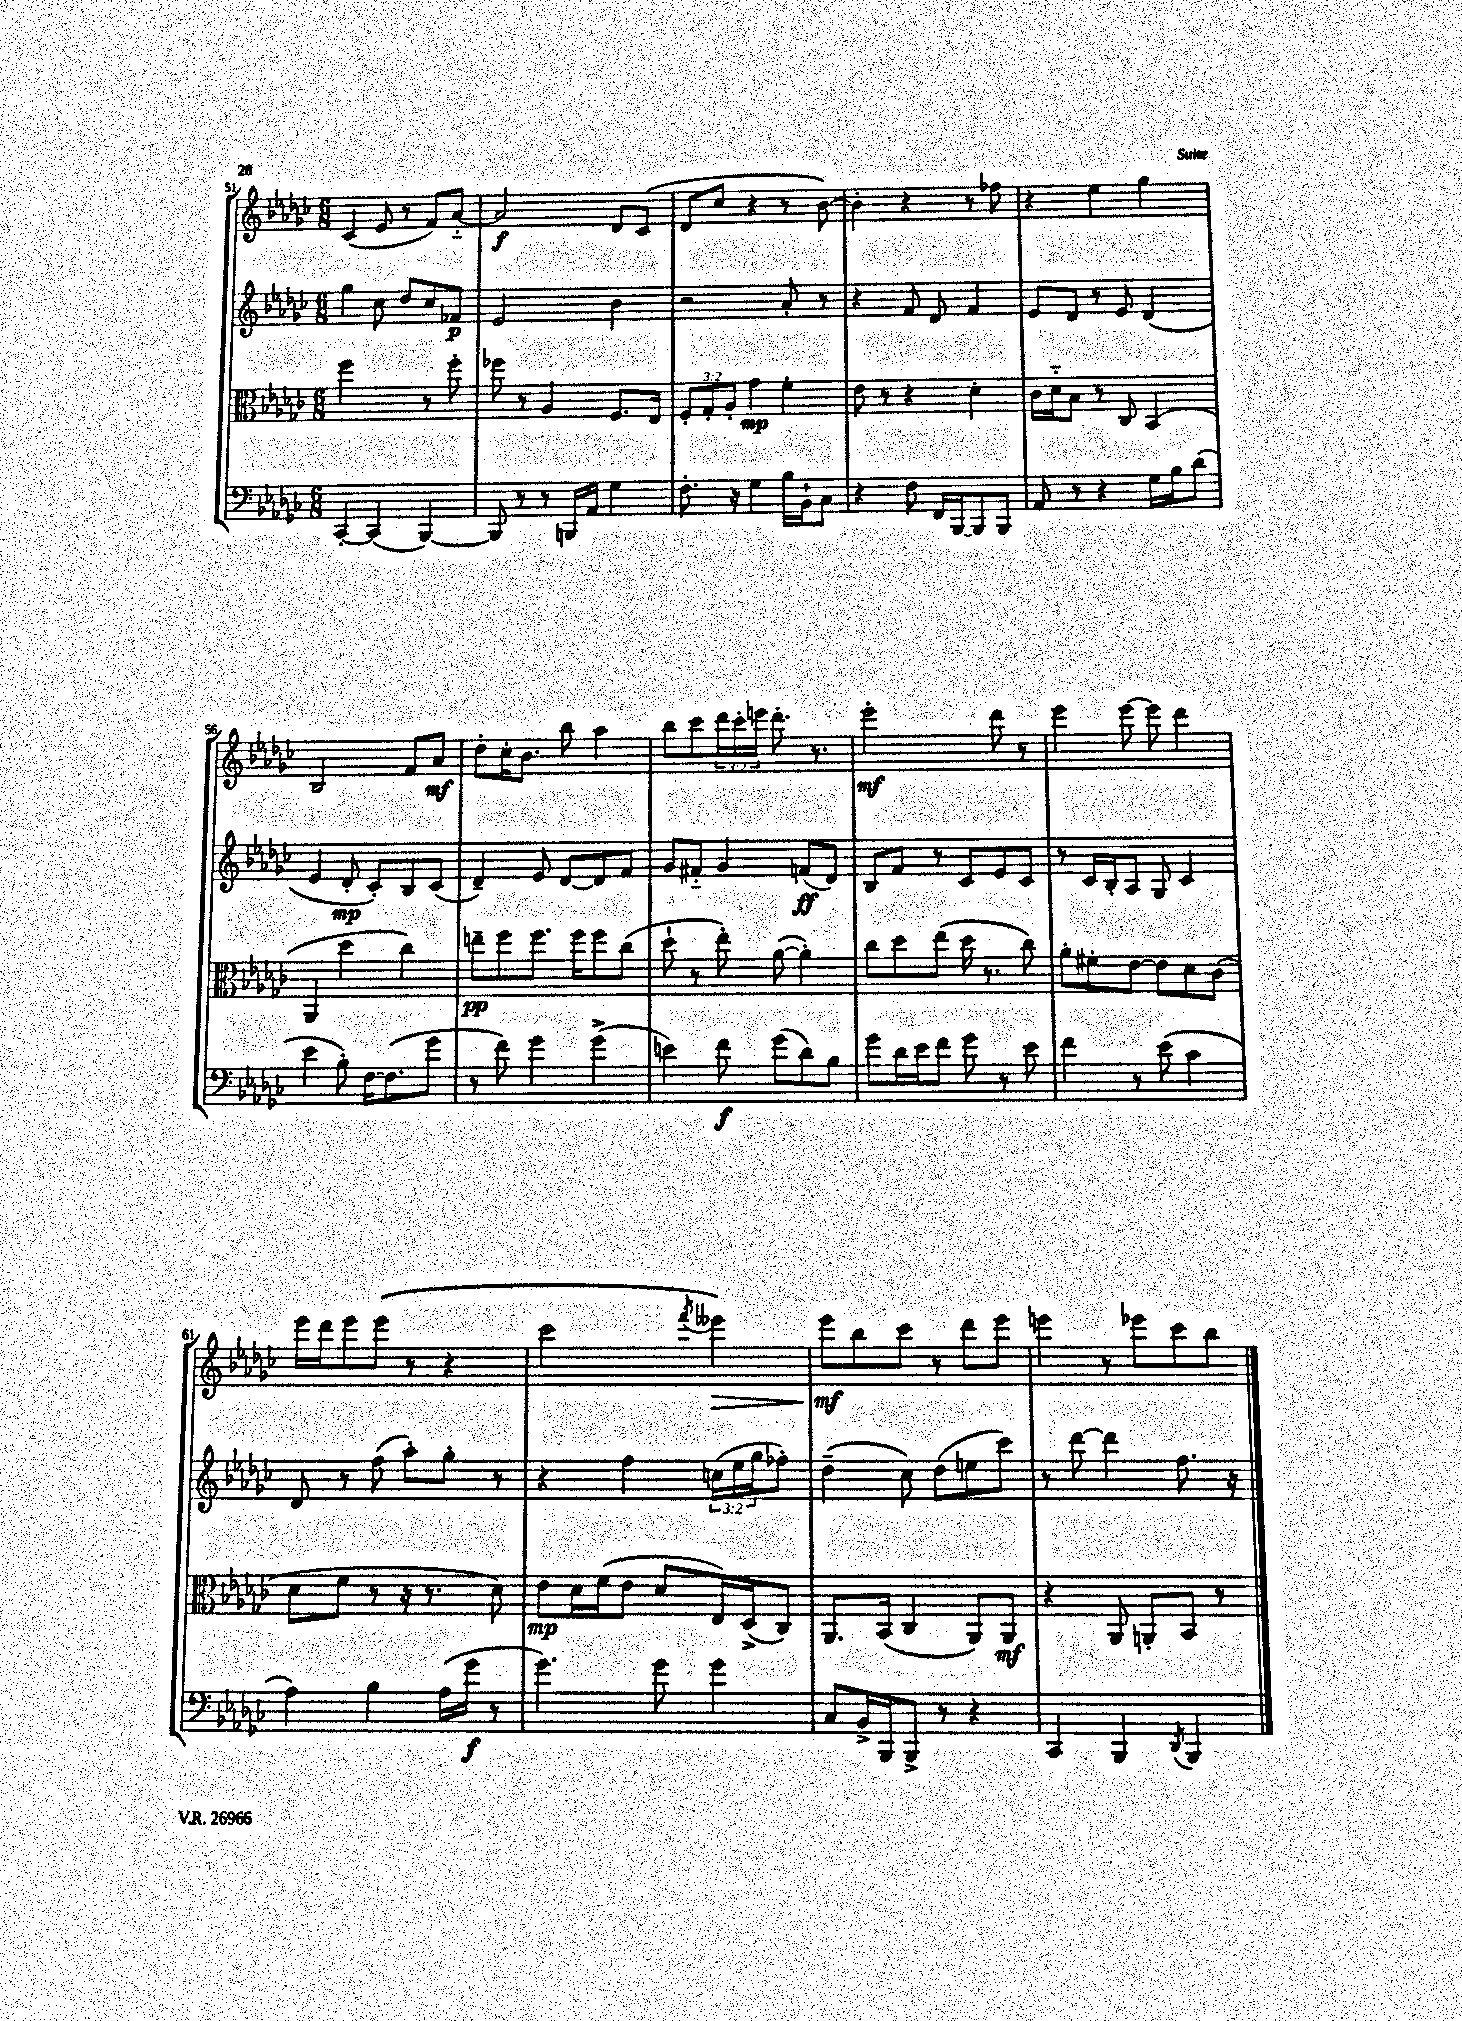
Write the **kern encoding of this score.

**kern	**dynam	**kern	**dynam	**kern	**dynam	**kern	**dynam
*part4	*part4	*part3	*part3	*part2	*part2	*part1	*part1
*staff4	*staff4	*staff3	*staff3	*staff2	*staff2	*staff1	*staff1
*clefF4	*	*clefC3	*	*clefG2	*	*clefG2	*
*k[b-e-a-d-g-c-]	*	*k[b-e-a-d-g-c-]	*	*k[b-e-a-d-g-c-]	*	*k[b-e-a-d-g-c-]	*
*M6/8	*	*M6/8	*	*M6/8	*	*M6/8	*
=51	=51	=51	=51	=51	=51	=51	=51
[4CC-'/	.	2ff\	.	4gg-\	.	(4c-/	.
(4CC-/]	.	.	.	8cc-\	.	8e-/	.
.	.	.	.	8dd-/L	.	8r	.
[4BBB-/)	.	8r	.	8cc-/	.	8f/L)	.
.	.	8ff'\	.	8f-X/J	p	[8a-/J	.
=52	=52	=52	=52	=52	=52	=52	=52
8BBB-/]	.	8ff-X\	.	2e-/	.	2a-/]	f
8r	.	8r	.	.	.	.	.
8r	.	4A-/	.	.	.	.	.
16BBBn/LL	.	.	.	.	.	.	.
16AA-/JJ	.	.	.	.	.	.	.
4G-\	.	8.F/L	.	4b-\	.	8d-/L	.
.	.	.	.	.	.	(8c-/J	.
.	.	16E-/Jk	.	.	.	.	.
=53	=53	=53	=53	=53	=53	=53	=53
8.F'\	.	12F'/L	.	2r	.	8d-/L	.
.	.	12G-'/	.	.	.	.	.
.	.	.	.	.	.	8cc-/J	.
.	.	12A-'/J	.	.	.	.	.
16r	.	.	.	.	.	.	.
4G-\	.	4g-\	mp	.	.	4r	.
16B-\LL	.	4f'\	.	8a-'/	.	8r	.
16BB-`\J	.	.	.	.	.	.	.
8C-\J	.	.	.	8r	.	[8b-\)	.
=54	=54	=54	=54	=54	=54	=54	=54
4r	.	8e-\	.	4r	.	4b-'\]	.
.	.	8r	.	.	.	.	.
8F\	.	4r	.	8f/	.	4r	.
16FF/LL	.	.	.	8d-/	.	.	.
[16BBB-/J	.	.	.	.	.	.	.
8BBB-/]	.	4d-'\	.	4f/	.	8r	.
8BBB-/J	.	.	.	.	.	8ff-X\	.
=55	=55	=55	=55	=55	=55	=55	=55
8AA-/	.	16c-\LL	.	8e-/L	.	4r	.
.	.	16d-\J	.	.	.	.	.
8r	.	8B-\J	.	8d-/J	.	.	.
4r	.	8r	.	8r	.	4ee-\	.
.	.	8C-/	.	8e-/	.	.	.
16G-\LL	.	(4BB-/	.	(4d-/	.	4gg-\	.
16B-\J	.	.	.	.	.	.	.
(8d-\J	.	.	.	.	.	.	.
!!LO:LB:g=z
=56	=56	=56	=56	=56	=56	=56	=56
4e-\	.	4AA-/	.	4e-/	.	2B-/	.
8B-'\)	.	4dd-\	.	8d-'/	mp	.	.
[16F\KL	.	.	.	8c-'/L)	.	.	.
(8.F\]	.	.	.	.	.	.	.
.	.	4cc-\)	.	8B-/	.	8f/L	.
8g-\J	.	.	.	(8c-/J	.	8a-/J	mf
=57	=57	=57	=57	=57	=57	=57	=57
8r	.	8een~\L	pp	4d-~/)	.	8dd-'\L	.
8f\)	.	8ff\	.	.	.	16cc-'\K	.
.	.	.	.	.	.	8.b-\J	.
4g-\	.	8.ff\J	.	8e-/	.	.	.
.	.	.	.	[8d-/L	.	8bb-\	.
.	.	16ff\KL	.	.	.	.	.
(4g-^\	.	8ff\	.	8d-/]	.	4aa-\	.
.	.	(8cc-\J	.	8f/J	.	.	.
=58	=58	=58	=58	=58	=58	=58	=58
4en\)	.	8dd-`\	.	8g-/L	.	8bb-\L	.
.	.	8r	.	8f#X/J	.	8ccc-\	.
8f\	f	8ee-'\)	.	4g-/	.	24ddd-\L	.
.	.	.	.	.	.	24ccc-'\	.
.	.	.	.	.	.	24eeen\JJ	.
(8g-\L	.	([8a-\	.	.	.	8.ddd-'\	.
8d-\)	.	4a-'\])	.	(8fn/L	ff	.	.
.	.	.	.	.	.	8.r	.
8B-\J	.	.	.	8d-/J)	.	.	.
=59	=59	=59	=59	=59	=59	=59	=59
8g-\L	.	8cc-\L	.	8B-/L	.	2eee-'\	mf
16d-\L	.	8dd-\	.	8f/J	.	.	.
16e-\J	.	.	.	.	.	.	.
8f\J	.	(8ee-\J	.	8r	.	.	.
8g-\	.	16dd-\	.	8c-/L	.	.	.
.	.	8.r	.	.	.	.	.
8r	.	.	.	8e-/	.	8ddd-\	.
8e-\	.	8cc-\)	.	8c-/J	.	8r	.
=60	=60	=60	=60	=60	=60	=60	=60
4f\	.	8a-'\L	.	8r	.	4eee-\	.
.	.	8f#X'\	.	16c-/LL	.	.	.
.	.	.	.	16B-'/J	.	.	.
8r	.	[8e-\J	.	8A-/J	.	[8eee-\	.
(8e-\	.	8e-\L]	.	8G-/	.	8eee-\]	.
4c-\	.	8d-\	.	4c-/	.	4ddd-\	.
.	.	(8c-\J	.	.	.	.	.
!!LO:LB:g=z
=61	=61	=61	=61	=61	=61	=61	=61
4A-\)	.	8d-\L	.	8d-/	.	16eee-\LL	.
.	.	.	.	.	.	16ddd-\J	.
.	.	8f\J	.	8r	.	8eee-\	.
4B-\	.	8r	.	(8ff\	.	(8eee-\J	.
.	.	16r	.	8aa-'\L)	.	8r	.
.	.	8.r	.	.	.	.	.
(16A-\LL	.	.	.	8gg-'\J	.	4r	.
16g-\JJ	f	.	.	.	.	.	.
8r	.	8d-\)	.	8r	.	.	.
=62	=62	=62	=62	=62	=62	=62	=62
4.g-\)	.	8e-\L	mp	4r	.	2ccc-\	.
.	.	16d-\L	.	.	.	.	.
.	.	(16f\J	.	.	.	.	.
.	.	8e-\J	.	4ff\	.	.	.
8g-\	.	8d-/L	.	.	.	.	.
.	.	.	.	.	.	8qfff/	.
!	!	!	!	!	!	!	!LO:HP:b
4g-\	.	16E-/L)	.	(24ccn\LL	.	4eee--X\)	>
.	.	.	.	24ee-\	.	.	.
.	.	(16D-^/J	.	.	.	.	.
.	.	.	.	24gg-\J	.	.	.
.	.	8C-/J)	.	8ff-X'\J)	.	.	.
=63	=63	=63	=63	=63	=63	=63	=63
8C-/L	.	8.AA-/L	.	(4dd-~\	.	8eee-\L	mf
16BB-^/L	.	.	.	.	.	8bb-\	]
16BBB-/J	.	(16BB-/Jk	.	.	.	.	.
8BBB-^/J	.	4C-/	.	8cc-\)	.	8ccc-\J	.
8r	.	.	.	(8dd-\L	.	8r	.
4r	.	8AA-/L)	.	8een\	.	8ddd-\L	.
.	.	8AA-/J	mf	8ccc-\J)	.	8eee-\J	.
=64	=64	=64	=64	=64	=64	=64	=64
4CC-/	.	4r	.	8r	.	4eeen\	.
.	.	.	.	[8ddd-\	.	.	.
4BBB-/	.	8AA-/	.	4ddd-\]	.	8r	.
.	.	8AAn'/L	.	.	.	8eee-X\L	.
8qDD-/	.	.	.	.	.	.	.
4BBB-/	.	8BB-/J	.	8.ff\	.	8ccc-\	.
.	.	8r	.	.	.	8bb-\J	.
.	.	.	.	16r	.	.	.
==	==	==	==	==	==	==	==
*-	*-	*-	*-	*-	*-	*-	*-
